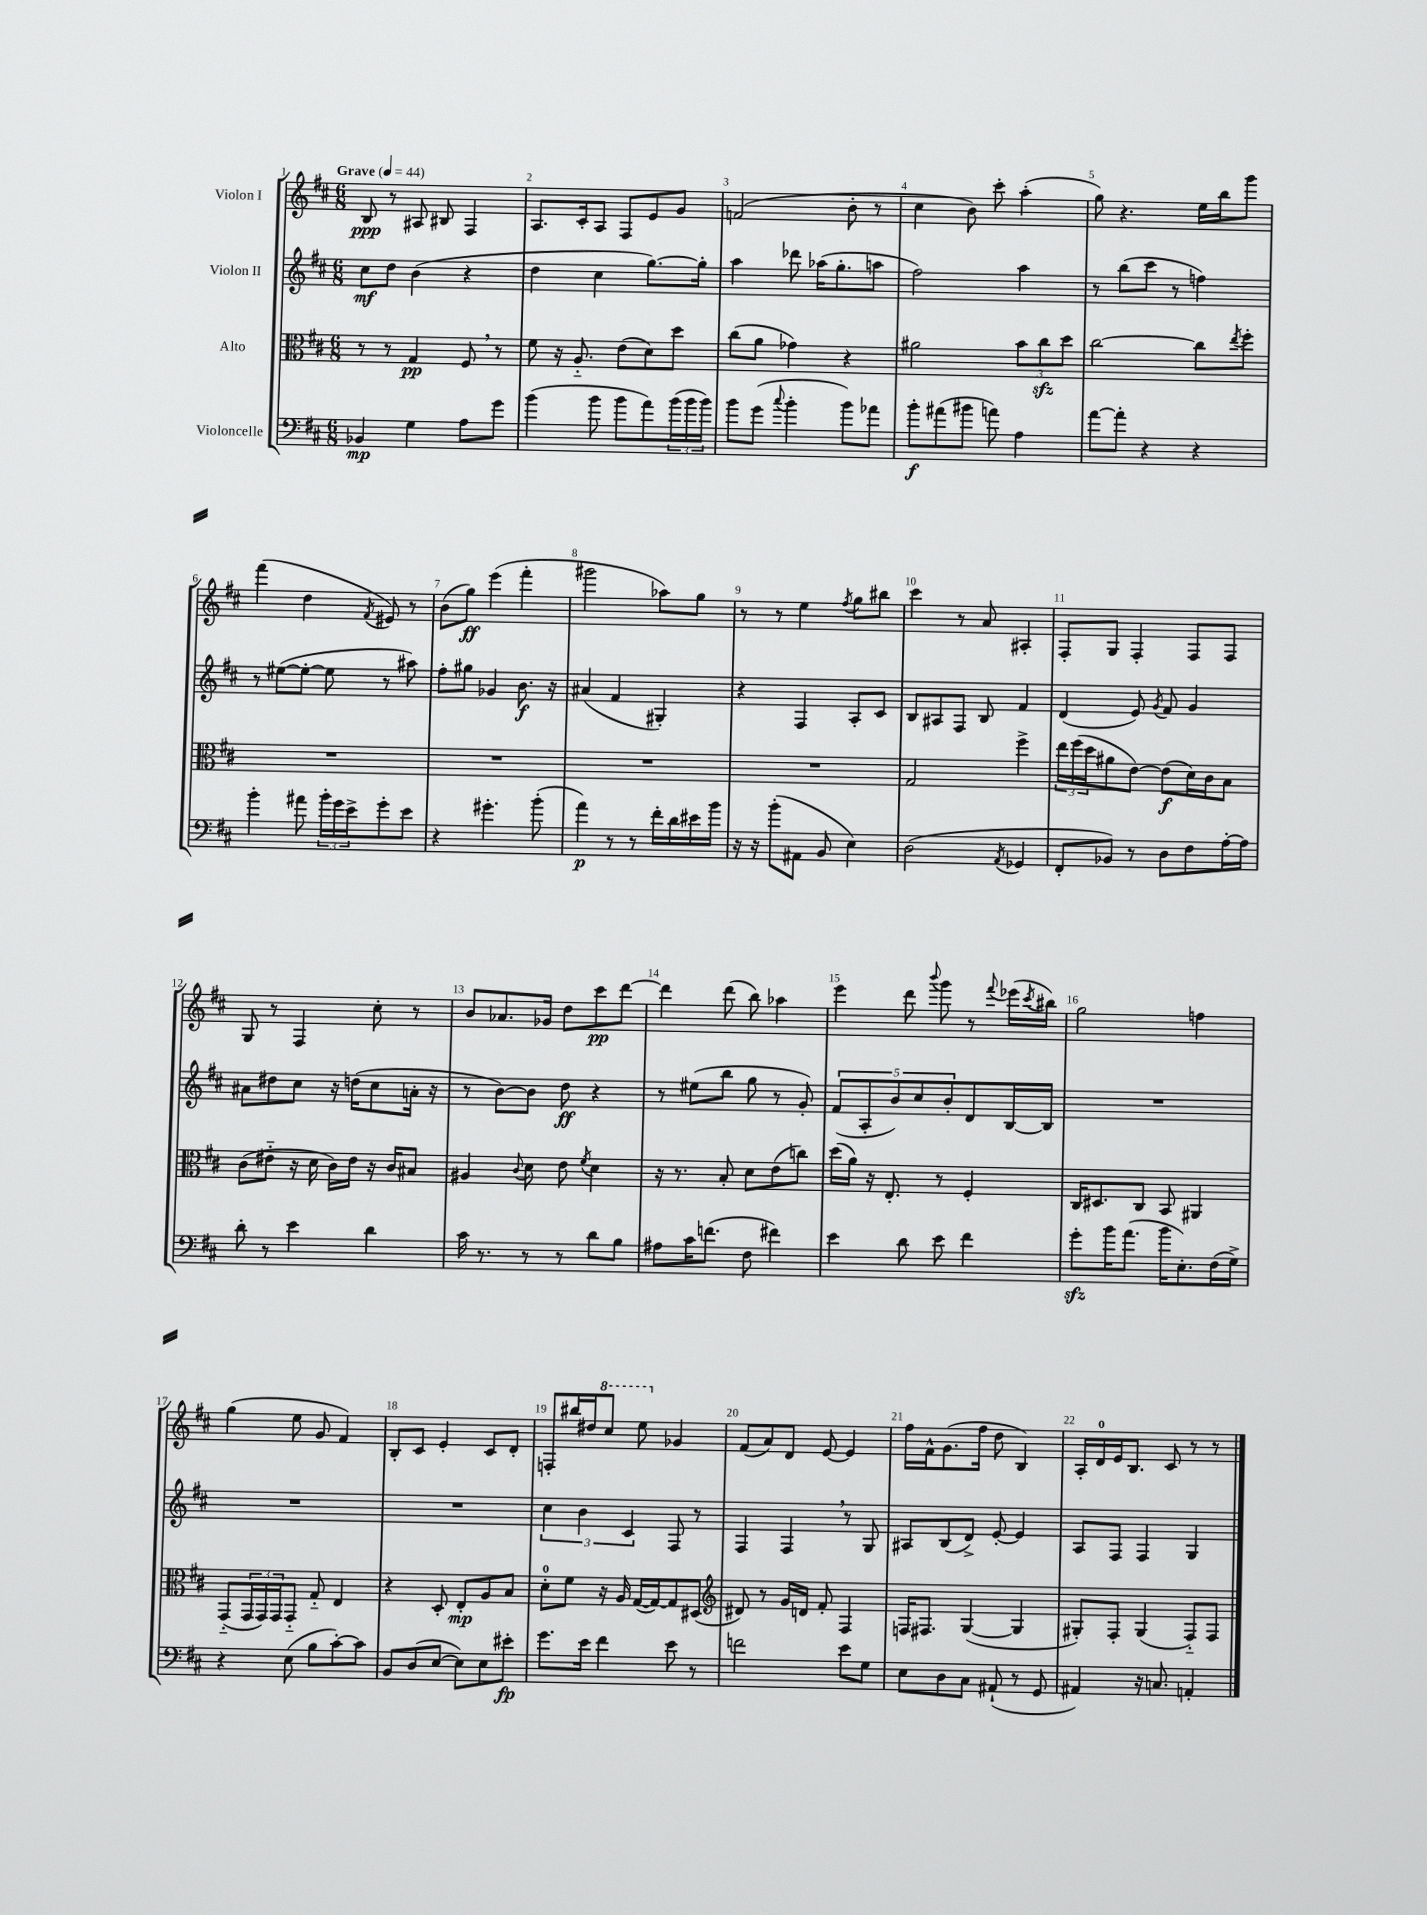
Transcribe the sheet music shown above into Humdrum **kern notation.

**kern	**dynam	**kern	**dynam	**kern	**dynam	**kern	**dynam
*part4	*part4	*part3	*part3	*part2	*part2	*part1	*part1
*staff4	*staff4	*staff3	*staff3	*staff2	*staff2	*staff1	*staff1
*I"Violoncelle	*	*I"Alto	*	*I"Violon II	*	*I"Violon I	*
*clefF4	*	*clefC3	*	*clefG2	*	*clefG2	*
*k[f#c#]	*	*k[f#c#]	*	*k[f#c#]	*	*k[f#c#]	*
*M6/8	*	*M6/8	*	*M6/8	*	*M6/8	*
*MM44	*	*MM44	*	*MM44	*	*MM44	*
=1	=1	=1	=1	=1	=1	=1	=1
!	!	!	!	!	!	!LO:TX:a:B:t=Grave	!
4BB-X/	mp	8r	.	8cc#\L	mf	8B/	ppp
.	.	8r	.	8dd\J	.	8r	.
4G\	.	4G/	pp	(4b\	.	8A#X/	.
.	.	.	.	.	.	8B#X/	.
8A\L	.	8F#,/	.	4r	.	4F#/	.
8g\J	.	8r	.	.	.	.	.
=2	=2	=2	=2	=2	=2	=2	=2
(4b\	.	8f#\	.	4dd\	.	8.A/L	.
.	.	16r	.	.	.	.	.
.	.	8.A/	.	.	.	16c#'/k	.
8b\	.	.	.	4cc#\	.	8A/J	.
8b\L	.	(8e\L	.	.	.	8F#/L	.
8a\)	.	8d\)	.	[8.gg\L)	.	8e/	.
(24b\L	.	8dd\J	.	.	.	8g/J	.
24b\	.	.	.	.	.	.	.
.	.	.	.	16gg'\Jk]	.	.	.
24b\JJ)	.	.	.	.	.	.	.
=3	=3	=3	=3	=3	=3	=3	=3
8b\L	.	(8cc#\L	.	4aa\	.	(2fn/	.
(8g\J	.	8a\J	.	.	.	.	.
8qqcc#/	.	.	.	.	.	.	.
4b'\	.	4g-X\)	.	8ddd-X\	.	.	.
.	.	.	.	(16aa-X\KL	.	.	.
.	.	.	.	8.gg'\	.	.	.
8b\L)	.	4r	.	.	.	8b'\	.
8a-X\J	.	.	.	8aan\J	.	8r	.
=4	=4	=4	=4	=4	=4	=4	=4
8b'\L	f	2a#X\	.	2ff#\)	.	4cc#\	.
(8a#X\	.	.	.	.	.	.	.
8b#X\J	.	.	.	.	.	8b\)	.
8an\)	.	.	.	.	.	8ccc#'\	.
4A\	.	12b\L	.	4aa\	.	(4aa'\	.
.	.	12cc#zz\	.	.	.	.	.
.	.	12dd\J	.	.	.	.	.
=5	=5	=5	=5	=5	=5	=5	=5
[8a\L	.	[2cc#\	.	8r	.	8gg\)	.
8a'\J]	.	.	.	(8bb\L	.	4.r	.
4r	.	.	.	8ccc#\J	.	.	.
.	.	.	.	8r	.	.	.
4r	.	8cc#\L]	.	4ffn\)	.	16ee\LL	.
.	.	.	.	.	.	16bb\J	.
.	.	8qee/	.	.	.	.	.
.	.	8ff#'\J	.	.	.	8ggg\J	.
!!LO:LB:g=z
=6	=6	=6	=6	=6	=6	=6	=6
4b'\	.	2.r	.	8r	.	(4fff#\	.
.	.	.	.	([8ee#X\L	.	.	.
8a#X\	.	.	.	8ee#'\J_	.	4dd\	.
24b'\LL	.	.	.	8ee#\]	.	.	.
24g\	.	.	.	.	.	.	.
24e^\J	.	.	.	.	.	.	.
.	.	.	.	.	.	8qf#/	.
8g'\	.	.	.	8r	.	8e#X/)	.
8e\J	.	.	.	8aa#X\)	.	8r	.
=7	=7	=7	=7	=7	=7	=7	=7
4r	.	2.r	.	8ff#'\L	.	(8b\L	.
.	.	.	.	8gg#X\J	.	8gg\J)	ff
4.g#X'\	.	.	.	4g-X/	.	(4eee\	.
.	.	.	.	8.b\	f	4fff#'\	.
(8b'\	.	.	.	.	.	.	.
.	.	.	.	16r	.	.	.
=8	=8	=8	=8	=8	=8	=8	=8
4a\)	p	2.r	.	(4a#X/	.	2ggg#X\	.
8r	.	.	.	4f#/	.	.	.
8r	.	.	.	.	.	.	.
16f#'\LL	.	.	.	4G#X'/)	.	8aa-X\L)	.
16d\	.	.	.	.	.	.	.
16e#X\	.	.	.	.	.	8gg\J	.
16b\JJ	.	.	.	.	.	.	.
=9	=9	=9	=9	=9	=9	=9	=9
16r	.	2.r	.	4r	.	8r	.
16r	.	.	.	.	.	.	.
(8b'\L	.	.	.	.	.	8r	.
8AA#X\J	.	.	.	4F#/	.	4ee\	.
8BB/	.	.	.	.	.	.	.
.	.	.	.	.	.	8qff#/	.
4E\)	.	.	.	8A'/L	.	8gg\L	.
.	.	.	.	8c#/J	.	8bb#X\J	.
=10	=10	=10	=10	=10	=10	=10	=10
(2D\	.	2G/	.	8B/L	.	4ccc#\	.
.	.	.	.	8A#X/	.	.	.
.	.	.	.	8F#/J	.	8r	.
.	.	.	.	8B/	.	8a/	.
8qAA/	.	.	.	.	.	.	.
4GG-X/	.	4ff#^\	.	4f#/	.	4A#X'/	.
=11	=11	=11	=11	=11	=11	=11	=11
8FF#'/L	.	24ee\LL	.	(4d/	.	8F#'/L	.
.	.	(24ff#\	.	.	.	.	.
.	.	24dd\J	.	.	.	.	.
8BB-X/J)	.	8a#X\	.	.	.	8G/J	.
8r	.	[8e\J)	.	8e/)	.	4F#'/	.
.	.	.	.	8qg/	.	.	.
8D\L	.	(8e\L]	f	8f#/	.	.	.
8F#\	.	16d\L)	.	4g/	.	8F#/L	.
.	.	16c#\J	.	.	.	.	.
[16A'\L	.	8B\J	.	.	.	8F#/J	.
16A\JJ]	.	.	.	.	.	.	.
!!LO:LB:g=z
=12	=12	=12	=12	=12	=12	=12	=12
8d'\	.	(8c#\L	.	8a#X\L	.	8G/	.
8r	.	8e#X\J	.	8dd#X\	.	8r	.
4e\	.	16r	.	8cc#\J	.	4F#/	.
.	.	16d\	.	.	.	.	.
.	.	16c#\LL)	.	16r	.	.	.
.	.	16e#\JJ	.	(16ddn\KL	.	.	.
4d\	.	16r	.	8cc#\	.	8cc#'\	.
.	.	16c#/KL	.	.	.	.	.
.	.	8B#X/J	.	16an'\Jk	.	8r	.
.	.	.	.	16r	.	.	.
=13	=13	=13	=13	=13	=13	=13	=13
16c#\	.	4A#X/	.	8r	.	8b/L	.
8.r	.	.	.	.	.	.	.
.	.	.	.	[8b\L)	.	8.a-X/	.
.	.	8qqc#/	.	.	.	.	.
8r	.	8d\	.	8b\J]	.	.	.
.	.	.	.	.	.	16g-X/Jk	.
8r	.	8e\	.	8dd\	ff	8dd\L	.
.	.	8qf#/	.	.	.	.	.
8d\L	.	4d\	.	4r	.	8ccc#\	pp
8B\J	.	.	.	.	.	[8ddd\J	.
=14	=14	=14	=14	=14	=14	=14	=14
8A#X\L	.	16r	.	8r	.	4ddd\]	.
.	.	8.r	.	.	.	.	.
16c#\K	.	.	.	(8ee#X\L	.	.	.
(8.fn\J	.	.	.	.	.	.	.
.	.	8B'/	.	8bb\J	.	(8ddd\	.
8F#\	.	8d\L	.	8gg\	.	8bb\)	.
4f#X\)	.	(8e\	.	8r	.	4aa-X\	.
.	.	8ccn\J)	.	8g'/)	.	.	.
=15	=15	=15	=15	=15	=15	=15	=15
4e\	.	(16dd\LL	.	(10f#/L	.	4eee\	.
.	.	16a\JJ)	.	.	.	.	.
.	.	.	.	10A'/	.	.	.
.	.	16r	.	.	.	.	.
.	.	8.E'/	.	.	.	.	.
.	.	.	.	10b/)	.	.	.
8d\	.	.	.	.	.	8ddd\	.
.	.	.	.	10cc#/	.	.	.
.	.	.	.	.	.	8qqbbb/	.
8e\	.	8r	.	.	.	8ggg\	.
.	.	.	.	10b'/	.	.	.
4f#\	.	4F#'/	.	8d/	.	8r	.
.	.	.	.	.	.	8qqfff#/	.
.	.	.	.	[16B/L	.	(16eee-X\LL	.
.	.	.	.	.	.	8qccc#/	.
.	.	.	.	16B/JJ]	.	16bb#X\JJ)	.
=16	=16	=16	=16	=16	=16	=16	=16
8gzz'\L	.	16C#/KL	.	2.r	.	2gg\	.
.	.	8.D#X/	.	.	.	.	.
16b\K	.	.	.	.	.	.	.
(8.a\J	.	.	.	.	.	.	.
.	.	8C#/J	.	.	.	.	.
16b\KL	.	8BB/	.	.	.	.	.
8.E'\)	.	.	.	.	.	.	.
.	.	4AA#X/	.	.	.	4ffn\	.
(16F#\L	.	.	.	.	.	.	.
16G^\JJ)	.	.	.	.	.	.	.
!!LO:LB:g=z
=17	=17	=17	=17	=17	=17	=17	=17
4r	.	(8GG/L	.	2.r	.	(4gg\	.
.	.	24GG/L	.	.	.	.	.
.	.	24GG/)	.	.	.	.	.
.	.	24GG/J	.	.	.	.	.
(8E\	.	8GG/J	.	.	.	8ee\	.
8B\L	.	8G/	.	.	.	8g/	.
[8c#'\)	.	4E/	.	.	.	4f#/)	.
8c#\J]	.	.	.	.	.	.	.
=18	=18	=18	=18	=18	=18	=18	=18
8BB/L	.	4r	.	2.r	.	8B'/L	.
(8D/	.	.	.	.	.	8c#/J	.
[8E/J	.	8D'/	.	.	.	4e'/	.
8E\L])	.	8E'/L	mp	.	.	.	.
8E\	.	8A/	.	.	.	8c#/L	.
8e#X'\J	fp	8B/J	.	.	.	8d'/J	.
=19	=19	=19	=19	=19	=19	=19	=19
8.g\L	.	8d'\L	.	6cc#\	.	8Fn'/L	.
.	.	8f#\J	.	.	.	16bb#X/L	.
.	.	.	.	6b\	.	.	.
16e\Jk	.	.	.	.	.	16dd#X/J	.
*	*	*	*	*	*	*8va	*
4f#\	.	16r	.	.	.	8ccc#/J	.
.	.	16A/	.	.	.	.	.
.	.	.	.	6c#/	.	.	.
.	.	([16G/LL	.	.	.	8eee\	.
.	.	16G/J_)	.	.	.	.	.
*	*	*	*	*	*	*X8va	*
8e\	.	8G/]	.	8F#/	.	4g-X/	.
8r	.	(8D#X/J	.	8r	.	.	.
=20	=20	=20	=20	=20	=20	=20	=20
*	*	*clefG2	*	*	*	*	*
2fn\	.	8d#X/)	.	4F#/	.	(8f#/L	.
.	.	8r	.	.	.	8a/)	.
.	.	16g/LL	.	4F#,/	.	8d/J	.
.	.	16dn/JJ	.	.	.	.	.
.	.	8f#'/	.	.	.	[8e/	.
8e\L	.	4F#/	.	8r	.	4e/]	.
8G\J	.	.	.	8G/	.	.	.
=21	=21	=21	=21	=21	=21	=21	=21
8E\L	.	16Fn/KL	.	8A#X/L	.	16ff#\LL	.
.	.	8.F#X/J	.	.	.	16f#^^\J	.
8D\	.	.	.	(8B/	.	(8.g\	.
8C#\J	.	([4G/	.	8d^/J)	.	.	.
.	.	.	.	.	.	16ff#\Jk	.
(8AA#X`/	.	.	.	[8e'/	.	8dd\	.
8r	.	4G/]	.	4e/]	.	4B/)	.
8GG/	.	.	.	.	.	.	.
=22	=22	=22	=22	=22	=22	=22	=22
4AA#X/)	.	8G#X'/L)	.	8A/L	.	16A'/LL	.
.	.	.	.	.	.	16d/	.
.	.	8F#'/J	.	8F#/J	.	16e/J	.
.	.	.	.	.	.	8.B/J	.
16r	.	(4G#/	.	4F#/	.	.	.
8.Cn/	.	.	.	.	.	.	.
.	.	.	.	.	.	8c#/	.
4AAn'/	.	8F#/L)	.	4G/	.	8r	.
.	.	8F#/J	.	.	.	8r	.
==	==	==	==	==	==	==	==
*-	*-	*-	*-	*-	*-	*-	*-
